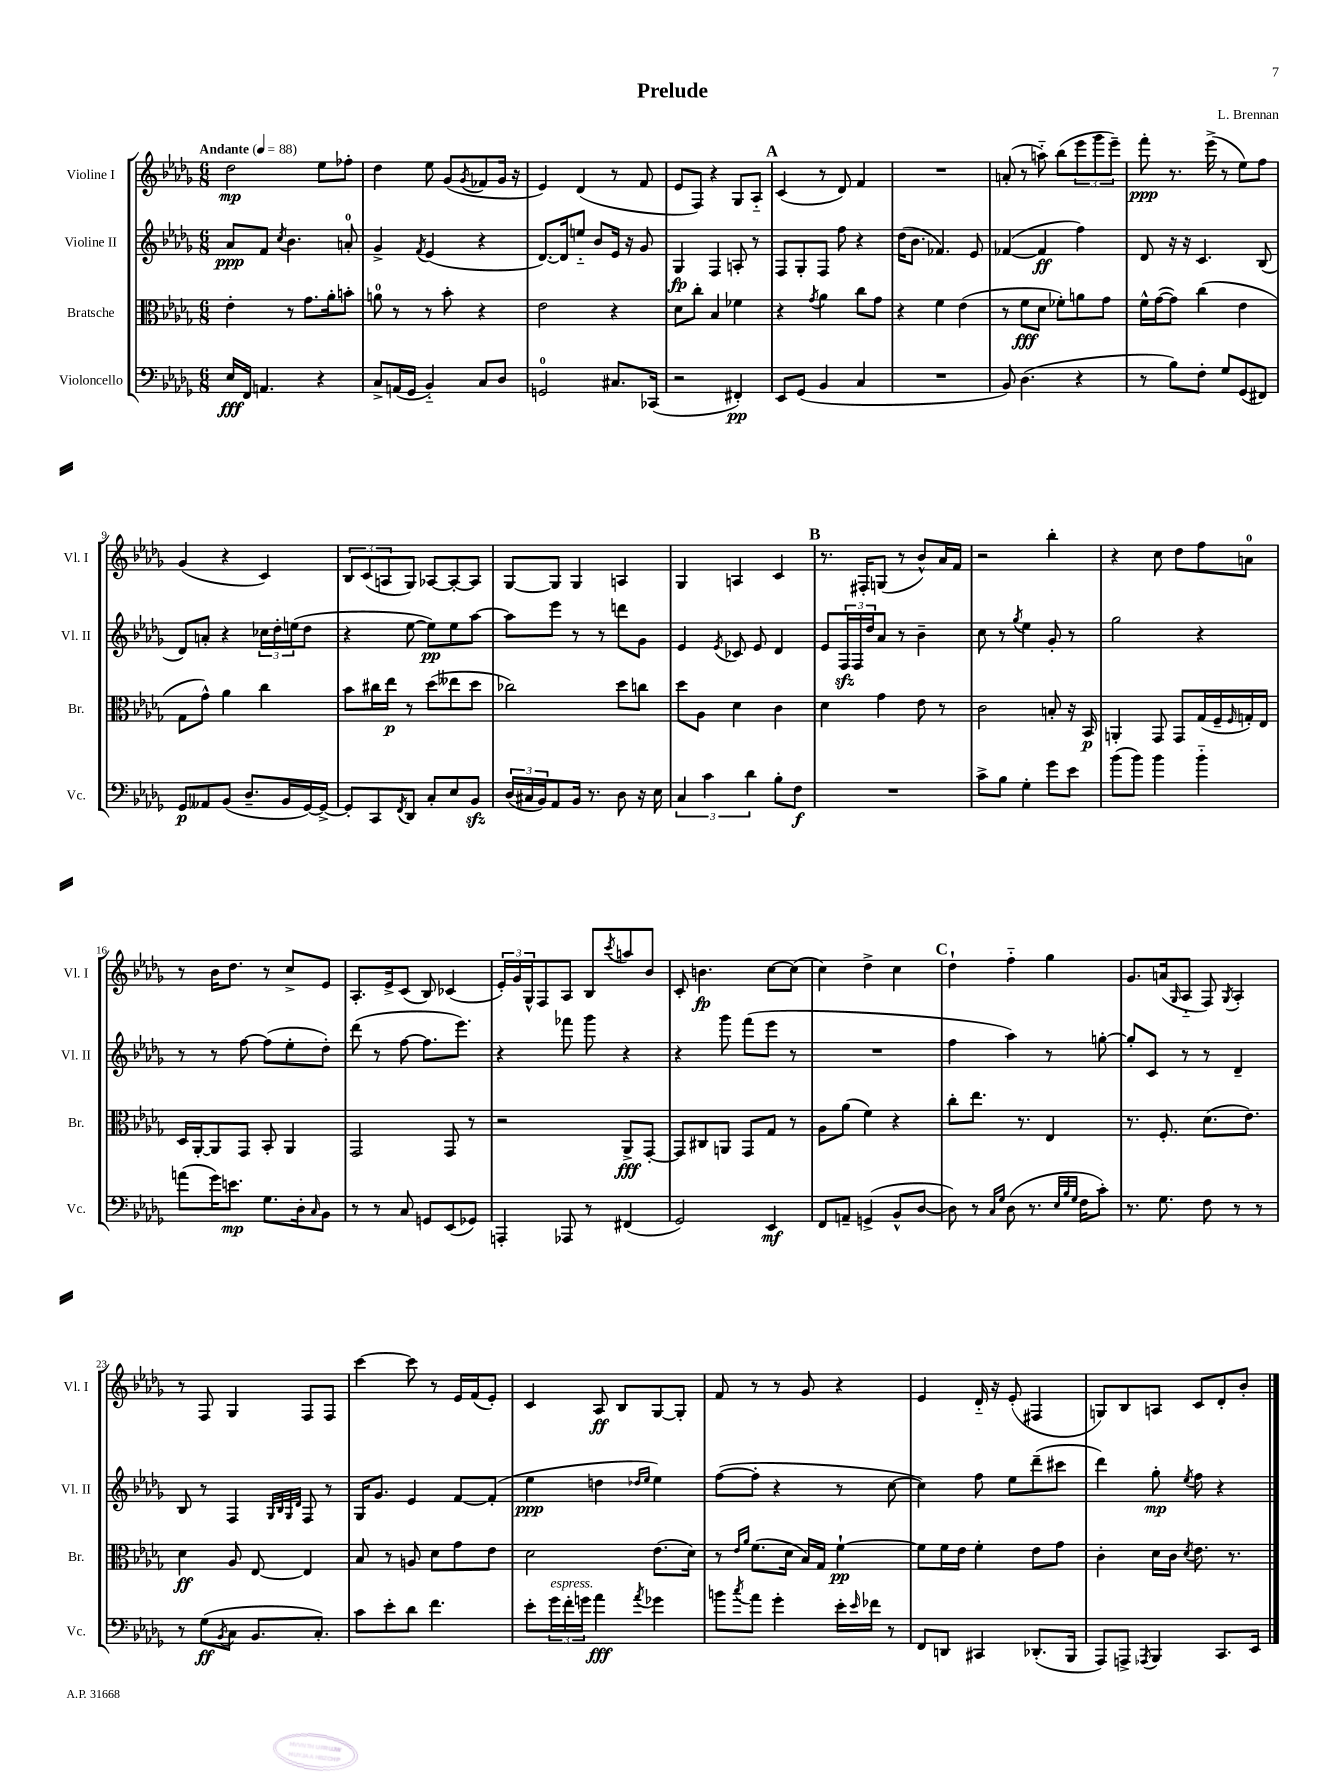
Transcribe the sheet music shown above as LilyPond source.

\header { title = "Prelude" composer = "L. Brennan" }
<<
\new StaffGroup <<
\new Staff = "s0" \with { instrumentName = "Violine I" shortInstrumentName = "Vl. I" } {
    \clef treble \key des \major \numericTimeSignature \time 6/8 \tempo "Andante" 4 = 88
    des''2\mp ees''8 fes''8-. |
    des''4 ees''8 ges'8( \acciaccatura { ges'8 } fes'8 ges'16 r16 |
    ees'4) des'4( r8 f'8 |
    ees'8 f8) r4 ges8 aes8-_ |
    \mark \markup { \bold "A" } c'4( r8 des'8) f'4 |
    R2. |
    a'8-.( r8 a''8-_) bes''8( \tuplet 3/2 { ees'''8 ges'''8 ees'''8--) } |
    f'''8-.\ppp r8. ees'''16->( r8 ees''8) f''8 |
    ges'4( r4 c'4) |
    \tuplet 3/2 { bes8 c'8( a8 } ges8) aes8~ aes8~-. aes8 |
    ges8~ ges8 ges4 a4 |
    ges4 a4 c'4 |
    \mark \markup { \bold "B" } r8. fis16-. g8( r8 bes'8-^) aes'16 f'16 |
    r2 bes''4-. |
    r4 c''8 des''8 f''8 a'8-0 |
    r8 bes'16 des''8. r8 c''8-> ees'8 |
    aes8.-. ees'16-> c'8( bes8) ces'4( |
    \tuplet 3/2 { ees'16-.) ges'16 ges16-^ } f8 aes8 bes8 \acciaccatura { c'''8 } a''8 bes'8 |
    c'8-. b'4.\fp c''8~ c''8( |
    c''4) des''4-> c''4 |
    \mark \markup { \bold "C" } des''4-! f''4-_ ges''4 |
    ges'8. a'16( \grace { ges16 } aes8-_ f8) \acciaccatura { ges8 } aes4-. |
    r8 f8 ges4 f8 f8 |
    c'''4~ c'''8 r8 ees'16 f'16( ees'8-.) |
    c'4 aes8\ff bes8 ges8~ ges8-. |
    f'8 r8 r8 ges'8 r4 |
    ees'4 des'16-_ r16 ees'8-.( fis4 |
    g8) bes8 a8 c'8 des'8-. bes'8-. \bar "|." |
}
\new Staff = "s1" \with { instrumentName = "Violine II" shortInstrumentName = "Vl. II" } {
    \clef treble \key des \major \numericTimeSignature \time 6/8
    aes'8\ppp f'8 \acciaccatura { c''8 } bes'4. a'8-0-. |
    ges'4-> \acciaccatura { f'8 } ees'4( r4 |
    des'8.~) des'16 e''8-_ bes'8 ees'16 r16 ges'8 |
    ges4\fp f4 a8-. r8 |
    \mark \markup { \bold "A" } f8 ges8-. f8 f''8 r4 |
    des''16( bes'8. fes'4.) ees'8 |
    fes'4~( fes'4\ff f''4) |
    des'8 r16 r16 c'4. bes8( |
    des'8) a'8-. r4 \tuplet 3/2 { ces''16 des''16-. e''16( } des''8 |
    r4 ees''8~ ees''8\pp) ees''8 aes''8~ |
    aes''8 ees'''8 r8 r8 d'''8 ges'8 |
    ees'4 \acciaccatura { ees'8 } ces'8 ees'8 des'4 |
    \mark \markup { \bold "B" } ees'8 \tuplet 3/2 { f16\sfz f16 des''16 } aes'8 r8 bes'4-- |
    c''8 r8 \acciaccatura { ges''8 } ees''4 ges'8-. r8 |
    ges''2 r4 |
    r8 r8 f''8~ f''8( ees''8-. des''8-.) |
    des'''8( r8 f''8~ f''8. ees'''8.) |
    r4 fes'''8 ges'''8 r4 |
    r4 ges'''8 f'''8( ees'''8 r8 |
    R2. |
    \mark \markup { \bold "C" } f''4 aes''4) r8 g''8~-. |
    g''8-. c'8 r8 r8 des'4-- |
    bes8 r8 f4 \grace { ges32 bes32 ges32 des'32 } f8 r8 |
    ges16 ges'8. ees'4 f'8~ f'8-.( |
    ees''4\ppp d''4 \grace { des''16 ees''16 } ees''4) |
    f''8~( f''8-. r4 r8 c''8~ |
    c''4) f''8 ees''8 des'''8--( cis'''8 |
    des'''4) ges''8-.\mp \acciaccatura { ees''8 } f''8 r4 \bar "|." |
}
\new Staff = "s2" \with { instrumentName = "Bratsche" shortInstrumentName = "Br." } {
    \clef alto \key des \major \numericTimeSignature \time 6/8
    ees'4-. r8 ges'8. aes'16-. b'8-. |
    a'8-0 r8 r8 bes'8-. r4 |
    ees'2 r4 |
    des'8 c''8-. bes4 fes'4 |
    \mark \markup { \bold "A" } r4 \acciaccatura { ges'8 } aes'4 c''8 ges'8 |
    r4 f'4 ees'4( |
    r8 f'8\fff des'8 fes'8-.) a'8 ges'8 |
    f'16-^ ges'16~( ges'8) c''4( ees'4 |
    ges8 ges'8-^) aes'4 c''4 |
    bes'8 cis''16 ees''16\p r8 des''8( eeses''8 des''8 |
    ces''2) des''8 c''8 |
    des''8 aes8 des'4 c'4 |
    \mark \markup { \bold "B" } des'4 ges'4 ees'8 r8 |
    c'2 b8-. r16 bes,16\p |
    a,4-. ges,8 ges,8 ges16( f16-- \grace { f16 } g16-.) ees16 |
    des16 aes,16~-. aes,8 ges,8 bes,8-. aes,4 |
    ges,2 ges,8 r8 |
    r2 aes,8->\fff ges,8~-. |
    ges,8 cis8 a,8 ges,8 ges8 r8 |
    aes8 aes'8( f'4) r4 |
    \mark \markup { \bold "C" } c''8-. ees''8. r8. ees4 |
    r8. f8.-. des'8.( ees'8.) |
    des'4\ff aes8 ees8~ ees4 |
    bes8 r8 a8 des'8 ges'8 ees'8 |
    des'2 ees'8.( des'16) |
    r8 \grace { ees'16 aes'16 } f'8.( des'16 bes16) ges16 f'4~-!\pp |
    f'8 f'16 ees'16 f'4-. ees'8 ges'8 |
    c'4-. des'16 c'16 \acciaccatura { des'8 } ees'8. r8. \bar "|." |
}
\new Staff = "s3" \with { instrumentName = "Violoncello" shortInstrumentName = "Vc." } {
    \clef bass \key des \major \numericTimeSignature \time 6/8
    ees16\fff f,16 a,4. r4 |
    c8-> a,16( ges,16 bes,4-_) c8 des8 |
    g,2-0 cis8. ces,16( |
    r2 fis,4-.\pp) |
    \mark \markup { \bold "A" } ees,8 ges,8( bes,4 c4 |
    R2. |
    bes,8) des4.( r4 |
    r8 bes8) f8-. ges8 ges,8( fis,8) |
    ges,8\p aeses,8 bes,8( des8.-- bes,16 ges,16~) ges,16~-> |
    ges,8-. c,8 \acciaccatura { f,8 } des,8 c8-. ees8 bes,8\sfz |
    \tuplet 3/2 { des16( cis16 bes,16) } aes,8 bes,16 r8. des8 r16 ees16 |
    \tuplet 3/2 { c4 c'4 des'4 } bes8-. f8\f |
    \mark \markup { \bold "B" } R2. |
    c'8-> bes8 ges4-. ges'8 ees'8 |
    bes'8( bes'8) bes'4 bes'4-_ |
    a'8( ges'16) e'8.\mp ges8. des16-. \grace { c16 } bes,8 |
    r8 r8 c8 g,8 ees,8( ges,8) |
    a,,4-. aes,,8 r8 fis,4( |
    ges,2) ees,4\mf |
    f,8 a,8-- g,4->( bes,8-^ des8~ |
    \mark \markup { \bold "C" } des8) r8 \grace { c16 ges16 } des8( r8. \grace { ees32 bes32 ges32 } f16 c'8-.) |
    r8. ges8. f8 r8 r8 |
    r8 ges8\ff( \acciaccatura { bes,8 } c8 bes,8. c8.-.) |
    c'8 ees'8-. des'8 f'4. |
    ees'8-. \tuplet 3/2 { ges'16^\markup { \italic "espress." } f'16-. g'16 } aes'4\fff \acciaccatura { aes'8 } ges'4 |
    b'8 \acciaccatura { c''8 } aes'8 ges'4-. ees'16-. \grace { ees'16 } fes'16 r8 |
    f,8 d,8 cis,4 des,8.-.( bes,,16 |
    aes,,8) a,,8-> \acciaccatura { aes,,8 } bes,,4 c,8. ees,16 \bar "|." |
}
>>
>>
